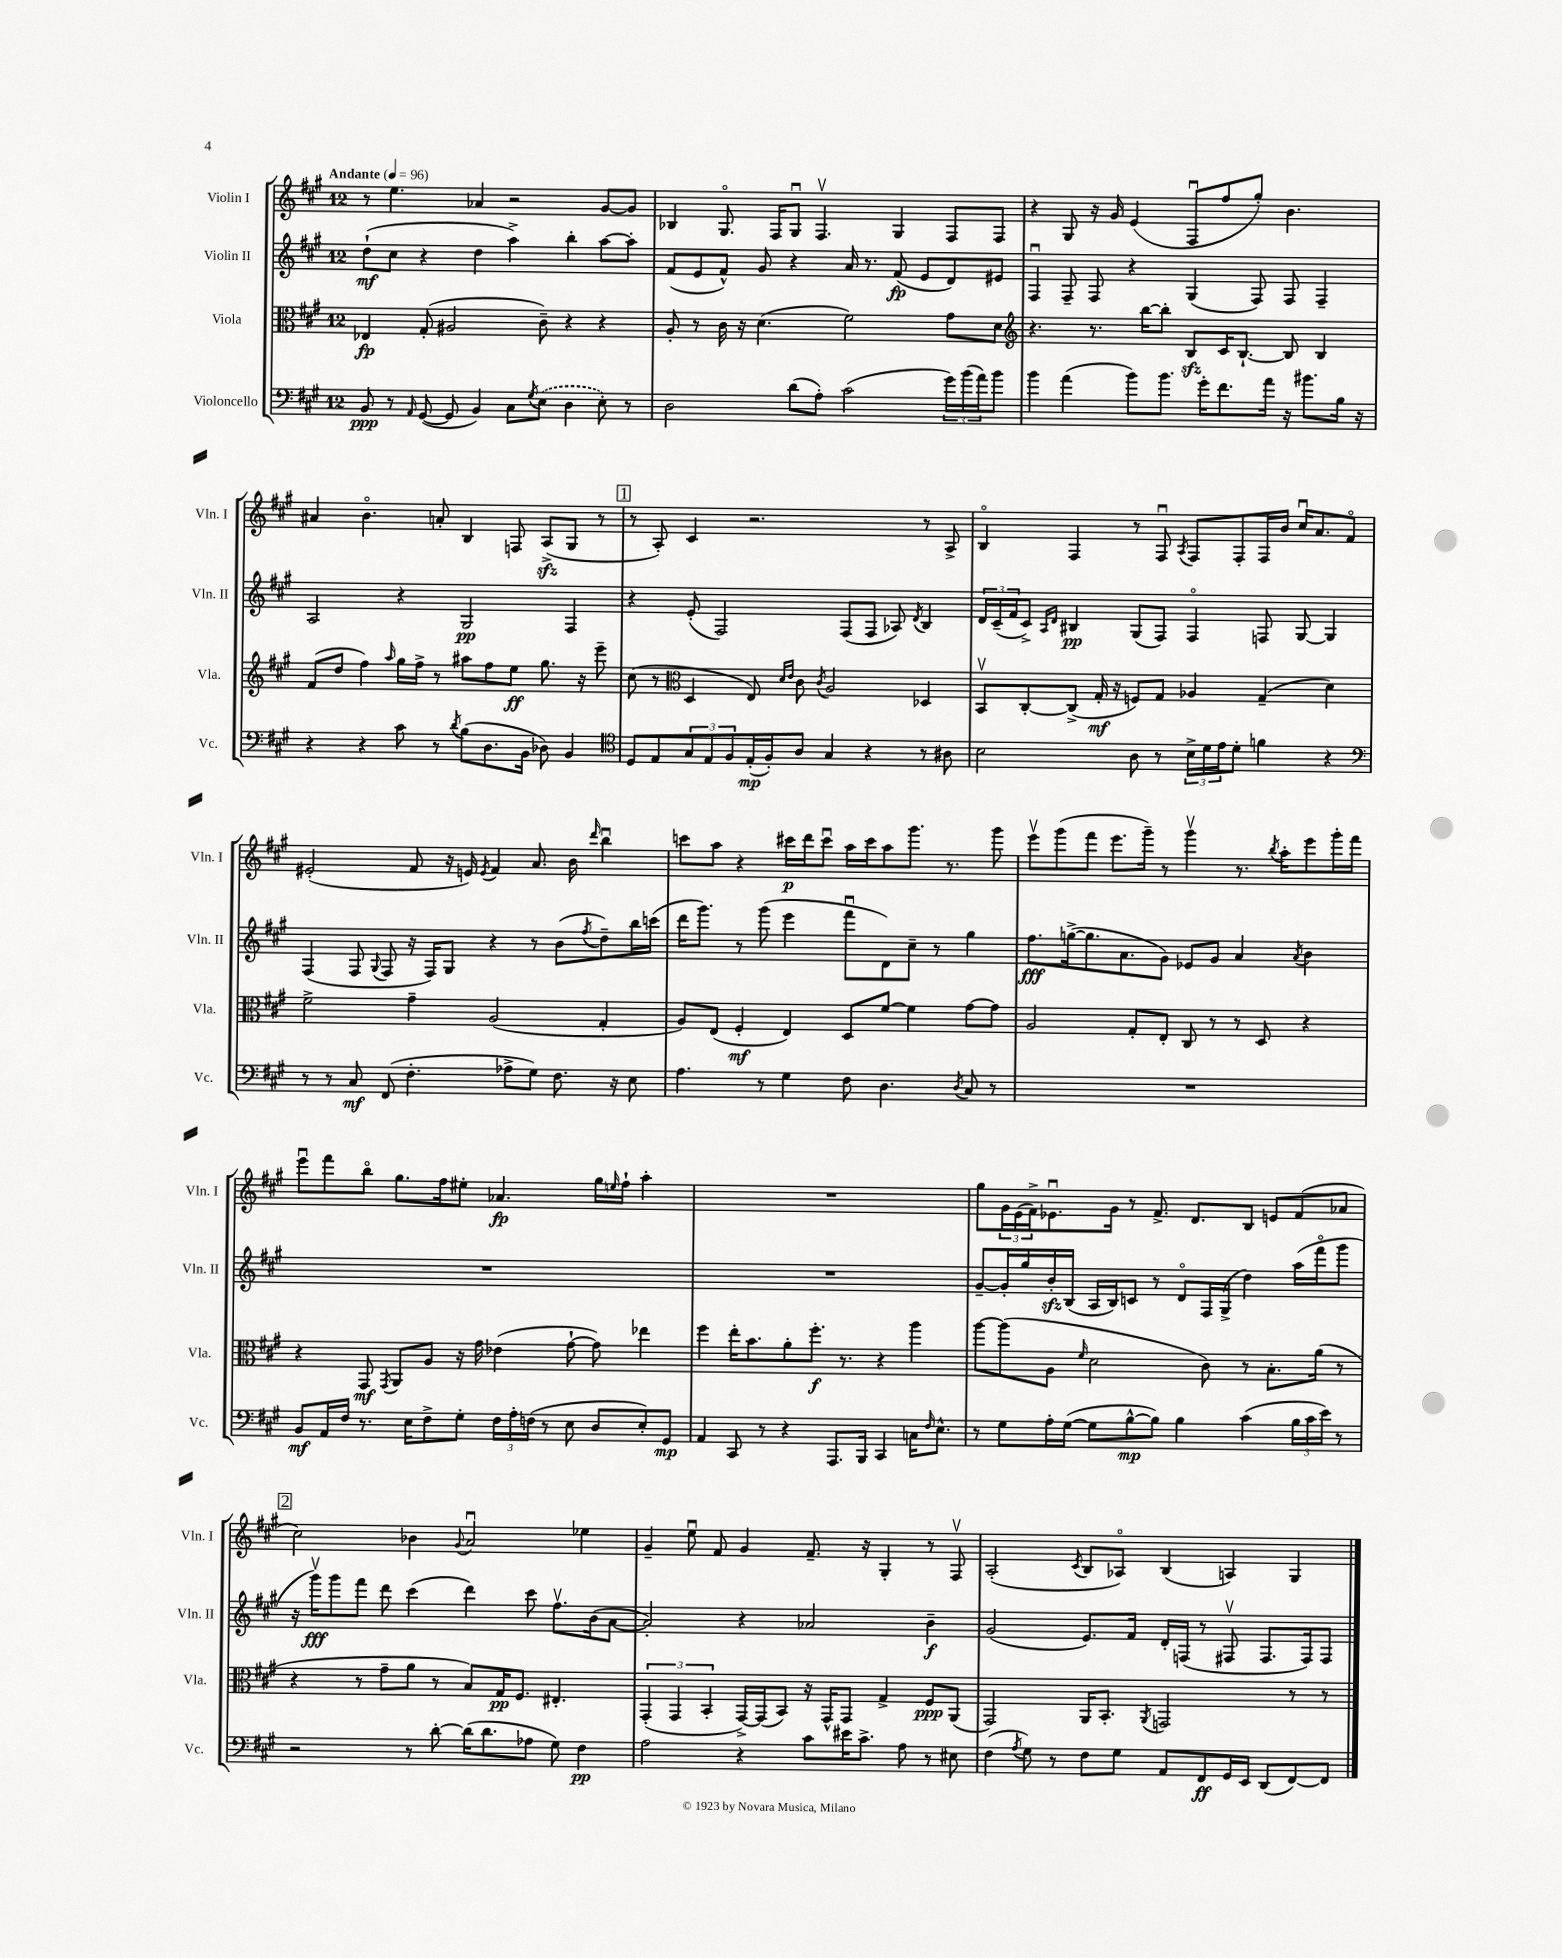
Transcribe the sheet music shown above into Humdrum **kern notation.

**kern	**kern	**kern	**kern
*staff4	*staff3	*staff2	*staff1
*clefF4	*clefC3	*clefG2	*clefG2
*k[f#c#g#]	*k[f#c#g#]	*k[f#c#g#]	*k[f#c#g#]
*M12/8	*M12/8	*M12/8	*M12/8
*MM96	*MM96	*MM96	*MM96
8BB	4E-	(8dd`	8r
8r	.	8cc#	4.ee
16qqAA	.	.	.
([8GG#	(8G#'	4r	.
8GG#]	2A#	.	.
4BB)	.	4dd	4a-
8C#	.	4aa^)	2r
8qG#	.	.	.
(8E	8c#~)	.	.
4D	4r	4bb'	.
8E')	4r	[8aa	[8g#
8r	.	8aa']	8g#]
=	=	=	=
2D	8A'	(8f#	4B-
.	8r	8e	.
.	16c#	8f#^^)	8.G#o
.	16r	.	.
.	(4.d	8g#	.
.	.	.	16F#
(8d	.	4r	8G#u
8A')	.	.	4.F#v
(2c#	2f#)	16a	.
.	.	8.r	.
.	.	(8f#	4G#
.	.	8e	.
24g#)	8g#	8d)	8F#
(24b	.	.	.
24a)	.	.	.
8b	8d	8e#	8F#
=	=	=	=
*	*clefG2	*	*
4b	4.r	4F#u	4r
(4a	.	8F#~	8G#
.	8.r	8F#	16r
.	.	.	16g#
8b)	.	4r	(4e
.	[16bb	.	.
8.b	8bb']	.	.
.	8B	(4G#	8F#u
16g#'	.	.	.
8.f#	16c#	.	8ff#
.	[8.B`	.	.
.	.	8F#)	8gg#')
16a	.	.	.
16r	8B]	8F#	4.b
8.b#	.	.	.
.	4B	4F#~	.
16B	.	.	.
16r	.	.	.
=	=	=	=
4r	(8f#	2A	4a#
.	8dd	.	.
4r	4ff#)	.	4.bo
.	16qqaa	.	.
8c#	16gg#	4r	.
.	16ff#^	.	.
8r	8r	.	8a'
8qd	.	.	.
(8B	8aa#	2G#	4B
8.D	8ff#	.	.
.	8ee	.	8F
16BB	.	.	.
8D-)	8.gg#	.	(8A^
4BB	.	4F#	8G#
.	16r	.	.
.	8eee~	.	8r
=	=	=	=
*clefC4	*	*	*
8D	(8cc#	4r	8r
8E	8r	.	8A')
*	*clefC3	*	*
12G#	4D	(8e'	4c#
12E	.	.	.
.	.	2F#)	.
12F#	.	.	.
(16E'	8E)	.	2.r
16F#')	.	.	.
.	16qqd	.	.
.	16qqe	.	.
8A	8c#	.	.
.	8qc#	.	.
4G#	2A	.	.
.	.	(8F#	.
4r	.	8F#	.
.	.	8A-)	.
.	.	8qd	.
8r	4D-	4B	8r
8A#	.	.	8A^
=	=	=	=
2B	8BBv	24d	4Bo
.	.	(24c#~	.
.	.	24f#	.
.	[8C#'	8c#^)	.
.	.	16qqA	.
.	.	16qqd	.
.	(8C#^]	4B#	4F#
.	16G#'	.	.
.	16r	.	.
8A	8F)	(8G#	8r
8r	8G#	8F#)	8F#u
.	.	.	8qA
24B^	4A-	4F#o	8F#
24d	.	.	.
24e	.	.	.
8d'	.	.	8F#'
4f	(4G#~	8F	16F#
.	.	.	16b
.	.	[8G#	16cc#u
.	.	.	8.a
4r	4d)	4G#]	.
.	.	.	8f#o
=	=	=	=
*clefF4	*	*	*
8r	2f#^	(4F#	(2e#'
8r	.	.	.
8C#	.	8F#	.
.	.	8qqG#	.
(8FF#	.	8F#	.
4.F#'	4g#~	16r	8f#
.	.	16F#)	.
.	.	8G#	16r
.	.	.	16e)
.	.	.	8qe
.	(2A	4r	4f#
8A-^	.	.	.
8G#)	.	8r	8.a
8.F#	.	(8b	.
.	.	.	16b
.	.	8qff#	16qqddd
.	4G#'	8dd~)	4bbu
16r	.	.	.
8E	.	16bb	.
.	.	(16ccc	.
=	=	=	=
4.A	8A)	16ddd	8ccc
.	.	8.ggg#)	.
.	(8E	.	8aa
.	4F#'	8r	4r
8r	.	(8ggg#	.
4G#	4E)	4eee	16ccc#
.	.	.	16ddd
.	.	.	8ccc#u
8F#	8D	8fff#u	16aa
.	.	.	16ccc#
4.D	[8f#	8d)	8aa
.	4f#]	8cc#~	8.ggg#
.	.	8r	.
.	.	.	8.r
8qD	.	.	.
8C#	[8g#	4gg#	.
8r	8g#]	.	8ggg#
=	=	=	=
1.r	2A	8.ff#	8eeev
.	.	.	(8ggg#
.	.	([16gg^	.
.	.	8.gg]	8fff#
.	.	.	8.eee
.	.	8.a	.
.	8G#'	.	.
.	.	.	16ggg#~)
.	8E'	8g#)	8r
.	8C#	8e-	4ggg#v
.	8r	8g#	.
.	8r	4a	8.r
.	8D	.	.
.	.	.	8qbb
.	.	.	16aa'
.	.	8qa	.
.	4r	4b	8eee
.	.	.	16ggg#'
.	.	.	16fff#
=	=	=	=
8BB	4r	1.r	8eeeu
16AA	.	.	8fff#
16F#	.	.	.
8.r	8GG#	.	8bbo
.	8qGG#	.	.
.	8AA	.	8.gg#
16E	.	.	.
8F#^	8A	.	.
.	.	.	16ff#
8G#'	16r	.	8ee#'
.	16g#	.	.
24F#	(4e-	.	4.a-
24A'	.	.	.
(24F	.	.	.
8r	.	.	.
8E	[8g#`	.	.
8D	8g#])	.	16gg#
.	.	.	16qqee
.	.	.	16ff#`
8E')	4ee-	.	4aa'
8GG#	.	.	.
=	=	=	=
4AA	4ff#	1.r	1.r
8CC#	16ee'	.	.
.	8.b	.	.
8r	.	.	.
4r	8a'	.	.
.	8.ff#'	.	.
8.AAA	.	.	.
.	8.r	.	.
16BBB	.	.	.
4CC#	4r	.	.
16C	4aa	.	.
16qqF#	.	.	.
8.E^^	.	.	.
=	=	=	=
8r	[8aa	[8g#~	8gg#
8G#	(8aa]	16g#']	24g#
.	.	.	(24e
.	.	16gg#	.
.	.	.	24f#^)
16A'	8A	16b'	8.e-u
([16G#	.	(16B	.
.	16qqf#	.	.
8G#]	2d	16A	.
.	.	16B)	16g#
[8B^^	.	8c	8r
8B])	.	8r	8.f#^
4B	.	8do	.
.	.	.	8.d
.	8c#)	16F#	.
.	.	(16G#^	.
(4c#	8r	4dd)	8B
.	8.B'	.	8e
24B	.	(16aa	(8f#
24c#	.	.	.
.	(16a	16fff#o	.
24e)	.	.	.
8r	8r	8ggg#	8a-
=	=	=	=
2r	4r	16r	2cc#)
.	.	16ggg#v)	.
.	.	8ggg#	.
.	8r	8fff#	.
.	8g#~	8ddd	.
8r	8a	(4ccc#	4b-
[8d'	8r	.	.
.	.	.	8qqg#
(16d]	8B)	4ddd)	2au
8.d	.	.	.
.	16G#	.	.
.	8.F#	.	.
8A-	.	8ccc#	.
8G#)	4.E#'	8.ff#v	.
4F#	.	.	4ee-
.	.	(16b	.
.	.	[8a	.
=	=	=	=
2A	(6GG#'	2a'])	4g#~
.	6GG#	.	.
.	.	.	8eeu
.	6BB'	.	.
.	.	.	8f#
4r	[16GG#^)	4r	4g#
.	(16GG#]	.	.
.	8BB)	.	.
8c#	16r	2a-	8.f#~
.	16GG#^^	.	.
16e#	8GG#	.	.
8.c#^	.	.	16r
.	4G#^	.	4G#'
8A	.	.	.
8r	8F#	4b~	8r
8E#	(8AA	.	8F#v
=	=	=	=
(4F#	2GG#)	(2g#	(2A'
8qA	.	.	.
8G#)	.	.	.
8r	.	.	.
.	.	.	8qc#
8F#	16AA	8.e)	8B
.	8.BB'	.	.
8G#	.	.	8A-o)
.	.	16f#	.
.	8qAA	.	.
8AA	2GG	16d'	(4B
.	.	(16F	.
8FF#	.	8r	.
16GG#	.	8F#v	4A)
16EE	.	.	.
(8DD	.	8.F#	.
[8FF#)	8r	.	4G#
.	.	16F#)	.
8FF#]	8r	8F#	.
==	==	==	==
*-	*-	*-	*-
